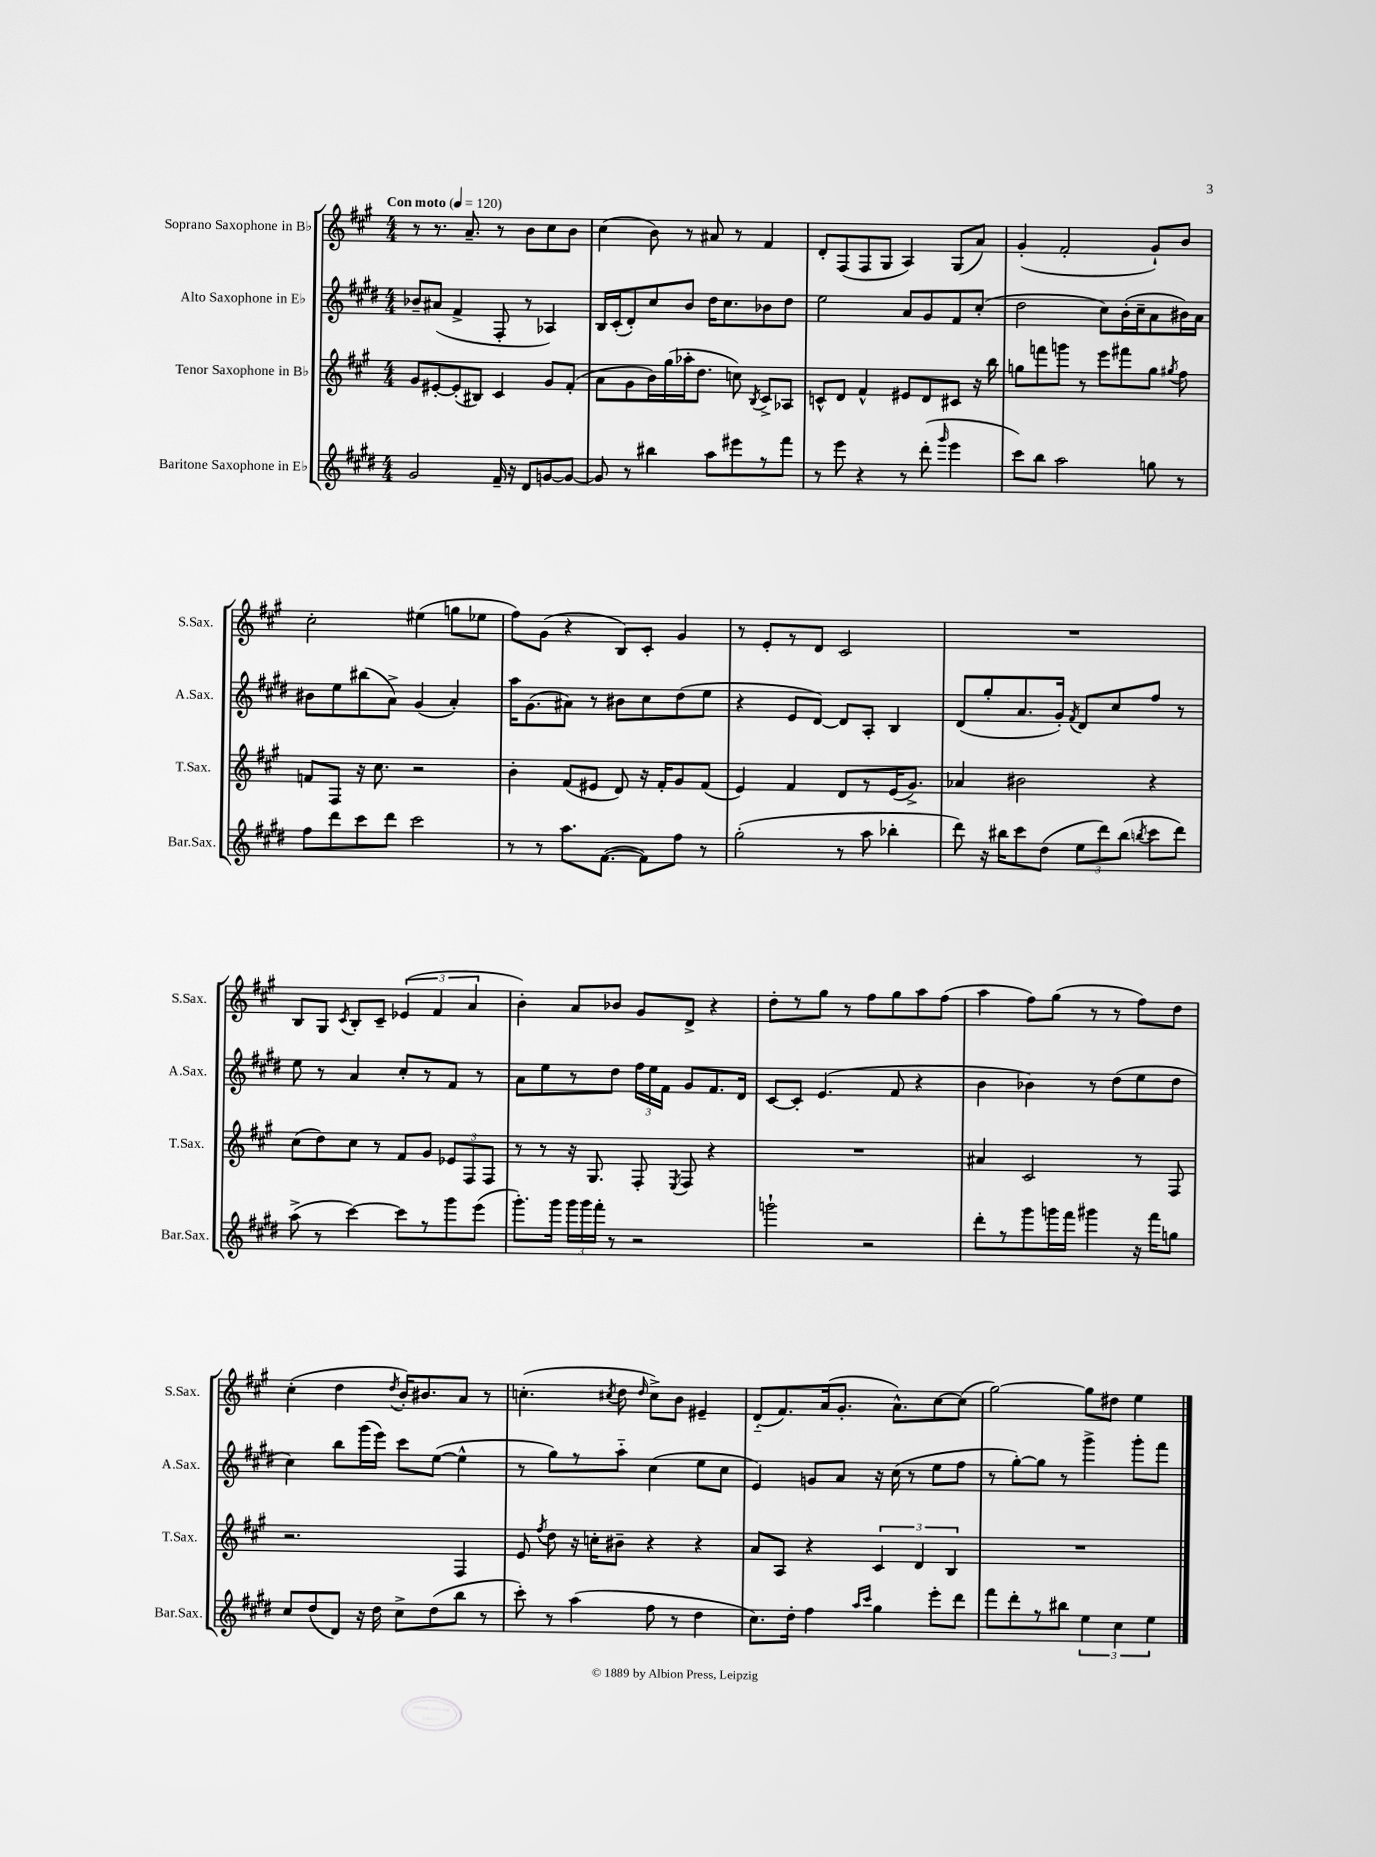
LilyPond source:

<<
\new StaffGroup <<
\new Staff = "s0" \with { instrumentName = "Soprano Saxophone in Bb" shortInstrumentName = "S.Sax." } {
    \clef treble \key a \major \numericTimeSignature \time 4/4 \tempo "Con moto" 4 = 120
    \autoBeamOff r8 r8. a'8.-- r8 b'8[ cis''8 b'8] |
    cis''4( b'8) r8 ais'8 r8 fis'4 |
    d'8[-. fis8( fis8 gis8] a4) gis8[( a'8]) |
    gis'4-.( fis'2-. gis'8[-!) b'8] |
    cis''2-. eis''4( g''8[ ees''8] |
    fis''8[) gis'8]( r4 b8[) cis'8]-. gis'4 |
    r8 e'8[-. r8 d'8] cis'2 |
    R1 |
    b8[ gis8] \acciaccatura { cis'8 } b8[-. cis'8]-- \tuplet 3/2 { ees'4( fis'4 a'4 } |
    b'4-.) a'8[ bes'8] gis'8[ d'8]-> r4 |
    d''8[-. r8 gis''8] r8 fis''8[ gis''8 a''8 fis''8]( |
    a''4 fis''8[) gis''8]( r8 r8 fis''8[) d''8] |
    cis''4-.( d''4 \acciaccatura { d''8 } b'16[-.) bis'8. a'8] r8 |
    c''4.-.( \acciaccatura { cis''8 } d''8 \grace { d''16 } cis''8[->) b'8] eis'4-- |
    d'8[-_( fis'8.) a'16( gis'8.]-. a'8.[-^) cis''8~ cis''8]( |
    gis''2~) gis''8[ dis''8] e''4 \bar "|." |
}
\new Staff = "s1" \with { instrumentName = "Alto Saxophone in Eb" shortInstrumentName = "A.Sax." } {
    \clef treble \key e \major \numericTimeSignature \time 4/4
    \autoBeamOff bes'8[-- ais'8]( fis'4-> fis8-. r8 aes4) |
    b16[ cis'16-.( dis'8-.) cis''8 b'8] dis''16[ cis''8. bes'8 dis''8] |
    e''2 a'8[ gis'8 fis'8 cis''8]-.( |
    dis''2 cis''8[) b'16-.( cis''16-- a'8 bis'16) a'16] |
    bis'8[ e''8 bis''8( a'8]->) gis'4( a'4-.) |
    a''16[ gis'8.( ais'8]) r8 bis'8[ cis''8 dis''8( e''8] |
    r4 e'8[ dis'8]~) dis'8[ a8]-. b4 |
    dis'8[( gis''8-. a'8. gis'16]-.) \acciaccatura { fis'8 } dis'8[ cis''8 fis''8] r8 |
    e''8 r8 a'4 cis''8[-. r8 fis'8] r8 |
    a'8[ e''8 r8 dis''8] \tuplet 3/2 { fis''16[ e''16 fis'16] } gis'8[ fis'8. dis'16] |
    cis'8[~ cis'8]-. e'4.( fis'8 r4 |
    b'4 bes'4) r8 dis''8[( e''8 dis''8] |
    cis''4) b''8[ gis'''16( e'''16]) cis'''8[ e''8]~( e''4-^ |
    r8 gis''8[) r8 a''8]-_ cis''4( e''8[ cis''8] |
    e'4) g'8[ a'8] r16 cis''16( r8 e''8[ fis''8] |
    r8 gis''8[~-.) gis''8] r8 gis'''4-> gis'''8[-. fis'''8] \bar "|." |
}
\new Staff = "s2" \with { instrumentName = "Tenor Saxophone in Bb" shortInstrumentName = "T.Sax." } {
    \clef treble \key a \major \numericTimeSignature \time 4/4
    \autoBeamOff gis'8[ eis'8~-. eis'8-.( bis8]) cis'4 gis'8[ fis'8]-.( |
    a'8[ gis'8 b'16) gis''16( aes''16-. d''8.] c''8) \acciaccatura { b8 } cis'8[-> aes8] |
    c'8[-^ d'8] fis'4-^ eis'8[ d'8 cis'8] r16 b''16 |
    g''8[ f'''8 g'''8] r8 e'''8[ fis'''8 g''8] \acciaccatura { gis''8 } fis''8 |
    f'8[ fis8] r16 cis''8. r2 |
    b'4-. fis'8[( eis'8] d'8) r16 fis'16[-. gis'8 fis'8]( |
    e'4) fis'4 d'8[ r8 e'16( gis'8.]->) |
    aes'4 bis'2 r4 |
    cis''8[( d''8) cis''8] r8 fis'8[ gis'8] \tuplet 3/2 { ees'8[ fis8 fis8] } |
    r8 r8 r16 gis8. fis8-. \acciaccatura { e8 } fis8 r4 |
    R1 |
    ais'4 cis'2 r8 fis8 |
    r2. fis4 |
    e'8 \acciaccatura { fis''8 } d''8 r16 c''16[-. bis'8]-- r4 r4 |
    a'8[ a8] r4 \tuplet 3/2 { cis'4 d'4 b4 } |
    R1 \bar "|." |
}
\new Staff = "s3" \with { instrumentName = "Baritone Saxophone in Eb" shortInstrumentName = "Bar.Sax." } {
    \clef treble \key e \major \numericTimeSignature \time 4/4
    \autoBeamOff gis'2 fis'16-- r16 dis'8[ g'8~ g'8]~ |
    g'8 r8 bis''4 a''8[ eis'''8 r8 fis'''8] |
    r8 e'''8 r4 r8 dis'''8-.( \grace { gis'''16 } e'''4 |
    cis'''8[) b''8] a''2 g''8 r8 |
    fis''8[ dis'''8 cis'''8 dis'''8] cis'''2 |
    r8 r8 a''8.[ fis'8.]~( fis'8[) fis''8] r8 |
    gis''2-.( r8 a''8 bes''4-. |
    dis'''8) r16 bis''16[ cis'''8 dis''8]( \tuplet 3/2 { e''8[ dis'''8) bis''8]( } \acciaccatura { b''8 } cis'''8[ dis'''8]) |
    a''8->( r8 cis'''4~) cis'''8[ r8 gis'''8 e'''8]( |
    gis'''8.[-.) gis'''16] \tuplet 3/2 { gis'''16[ gis'''16 fis'''16]-. } r8 r2 |
    g'''2-! r2 |
    dis'''8[-. r8 gis'''8 g'''16 fis'''16] gis'''4 r16 fis'''16[ g''8] |
    cis''8[ dis''8( dis'8]) r16 dis''16 cis''8[-> dis''8( b''8] r8 |
    cis'''8-.) r8 a''4( fis''8 r8 dis''4 |
    cis''8.[) dis''16]-. fis''4 \grace { a''16[ cis'''16] } gis''4 e'''8[-. dis'''8] |
    fis'''8[ dis'''8-. r8 bis''8] \tuplet 3/2 { e''4 cis''4 e''4 } \bar "|." |
}
>>
>>
\layout { \context { \Score \remove "Bar_number_engraver" } }
